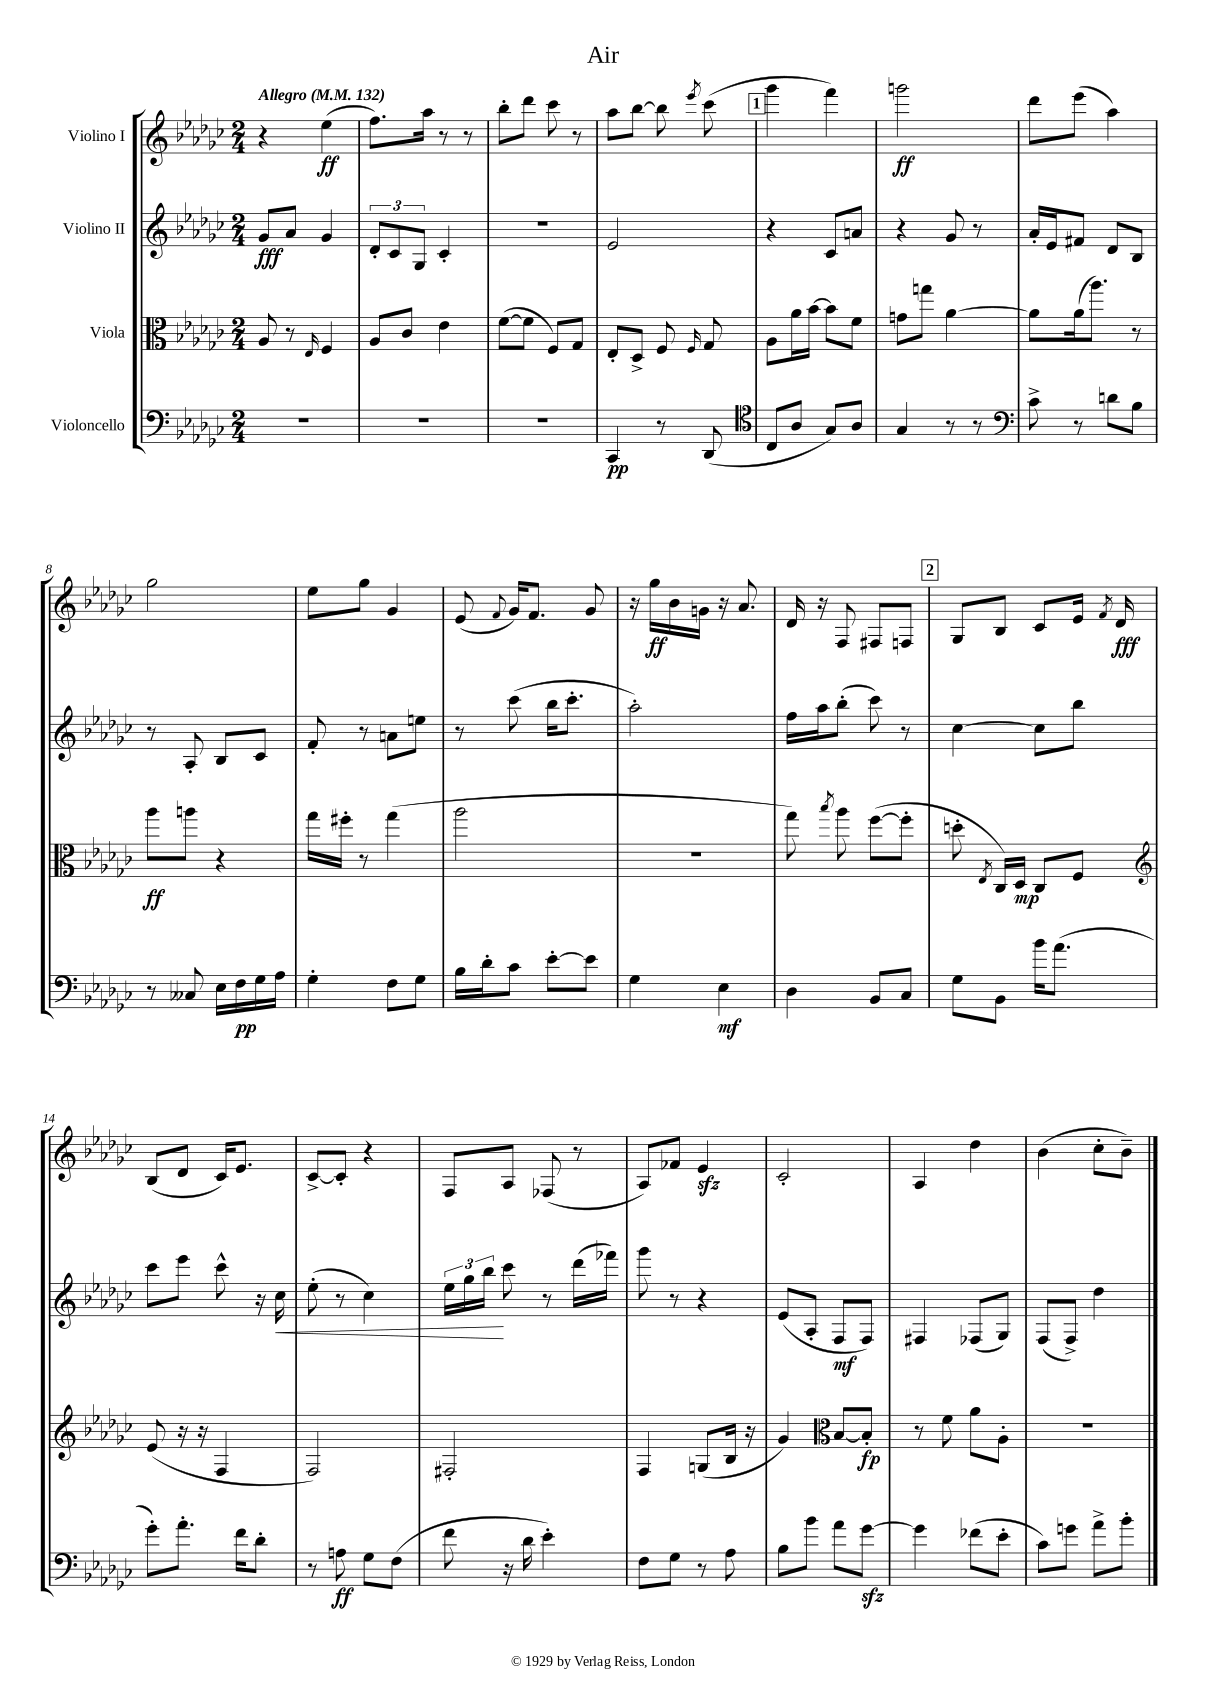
\header { title = "Air" }
<<
\new StaffGroup <<
\new Staff = "s0" \with { instrumentName = "Violino I" } {
    \clef treble \key ges \major \numericTimeSignature \time 2/4 \tempo "Allegro" 4 = 132
    \autoBeamOff r4 ees''4\ff( |
    f''8.[) aes''16] r8 r8 |
    bes''8[-. des'''8] ces'''8 r8 |
    aes''8[ bes''8]~ bes''8 \acciaccatura { ees'''8 } ces'''8( |
    \mark \markup { \box "1" } ges'''4 f'''4) |
    g'''2\ff |
    des'''8[ ees'''8]( aes''4) |
    ges''2 |
    ees''8[ ges''8] ges'4 |
    ees'8( \appoggiatura { f'8 } ges'16[) f'8.] ges'8 |
    r16 ges''16[\ff bes'16 g'16] r16 aes'8. |
    des'16 r16 f8 fis8[ f8] |
    \mark \markup { \box "2" } ges8[ bes8] ces'8[ ees'16] \acciaccatura { f'8 } des'16\fff |
    bes8[( des'8] ces'16[) ees'8.] |
    ces'8[~-> ces'8]-. r4 |
    f8[ aes8] fes8( r8 |
    aes8[) fes'8] ees'4\sfz |
    ces'2-. |
    aes4 des''4 |
    bes'4( ces''8[-. bes'8]--) \bar "|." |
}
\new Staff = "s1" \with { instrumentName = "Violino II" } {
    \clef treble \key ges \major \numericTimeSignature \time 2/4
    \autoBeamOff ges'8[\fff aes'8] ges'4 |
    \tuplet 3/2 { des'8[-. ces'8 ges8] } ces'4-. |
    r2 |
    ees'2 |
    \mark \markup { \box "1" } r4 ces'8[ a'8] |
    r4 ges'8 r8 |
    aes'16[-. ees'16 fis'8] des'8[ bes8] |
    r8 aes8-. bes8[ ces'8] |
    f'8-. r8 a'8[ e''8] |
    r8 ces'''8( bes''16[ ces'''8.]-. |
    aes''2-.) |
    f''16[ aes''16 bes''8]-.( ces'''8) r8 |
    \mark \markup { \box "2" } ces''4~ ces''8[ bes''8] |
    ces'''8[ ees'''8] ces'''8-^ r16 ces''16\< |
    ees''8-.( r8 ces''4) |
    \tuplet 3/2 { ees''16[ ges''16 bes''16]\! } ces'''8 r8 des'''16[( fes'''16]) |
    ges'''8 r8 r4 |
    ees'8[( aes8]-. f8[\mf f8]) |
    fis4 fes8[( ges8]) |
    f8[( f8]->) des''4 \bar "|." |
}
\new Staff = "s2" \with { instrumentName = "Viola" } {
    \clef alto \key ges \major \numericTimeSignature \time 2/4
    \autoBeamOff aes8 r8 \grace { ees16 } f4 |
    aes8[ ces'8] ees'4 |
    f'8[~( f'8] f8[) ges8] |
    ees8[-. des8]-> f8 \grace { f16 } ges8 |
    \mark \markup { \box "1" } aes8[ aes'16 bes'16]~ bes'8[ f'8] |
    g'8[ g''8] aes'4~ |
    aes'8[ aes'16( aes''8.]) r8 |
    aes''8[\ff a''8] r4 |
    ges''16[ fis''16]-. r8 ges''4( |
    aes''2 |
    R2 |
    ges''8) \acciaccatura { bes''8 } aes''8 f''8[~( f''8]-. |
    \mark \markup { \box "2" } d''8-. \acciaccatura { ees8 } ces16[) des16]\mp ces8[ f8] |
    \clef treble ees'8( r16 r16 f4 |
    f2) |
    fis2-. |
    f4 g8[( bes16] r16 |
    ges'4) \clef alto bes8[~ bes8]-.\fp |
    r8 f'8 aes'8[ aes8]-. |
    r2 \bar "|." |
}
\new Staff = "s3" \with { instrumentName = "Violoncello" } {
    \clef bass \key ges \major \numericTimeSignature \time 2/4
    \autoBeamOff R2 |
    R2 |
    R2 |
    ces,4\pp r8 des,8( |
    \mark \markup { \box "1" } \clef tenor ces8[ aes8] ges8[) aes8] |
    ges4 r8 r8 |
    \clef bass ces'8-> r8 d'8[ bes8] |
    r8 ceses8 ees16[ f16\pp ges16 aes16] |
    ges4-. f8[ ges8] |
    bes16[ des'16-. ces'8] ees'8[~-. ees'8] |
    ges4 ees4\mf |
    des4 bes,8[ ces8] |
    \mark \markup { \box "2" } ges8[ bes,8] bes'16[ aes'8.]( |
    ges'8[-.) aes'8.]-. f'16[ des'8]-. |
    r8 a8\ff ges8[ f8]( |
    f'8 r16 des'16 ees'4-.) |
    f8[ ges8] r8 aes8 |
    bes8[ bes'8] aes'8[ ges'8]~\sfz |
    ges'4 fes'8[( ees'8]-. |
    ces'8[) g'8] aes'8[-> bes'8]-. \bar "|." |
}
>>
>>
